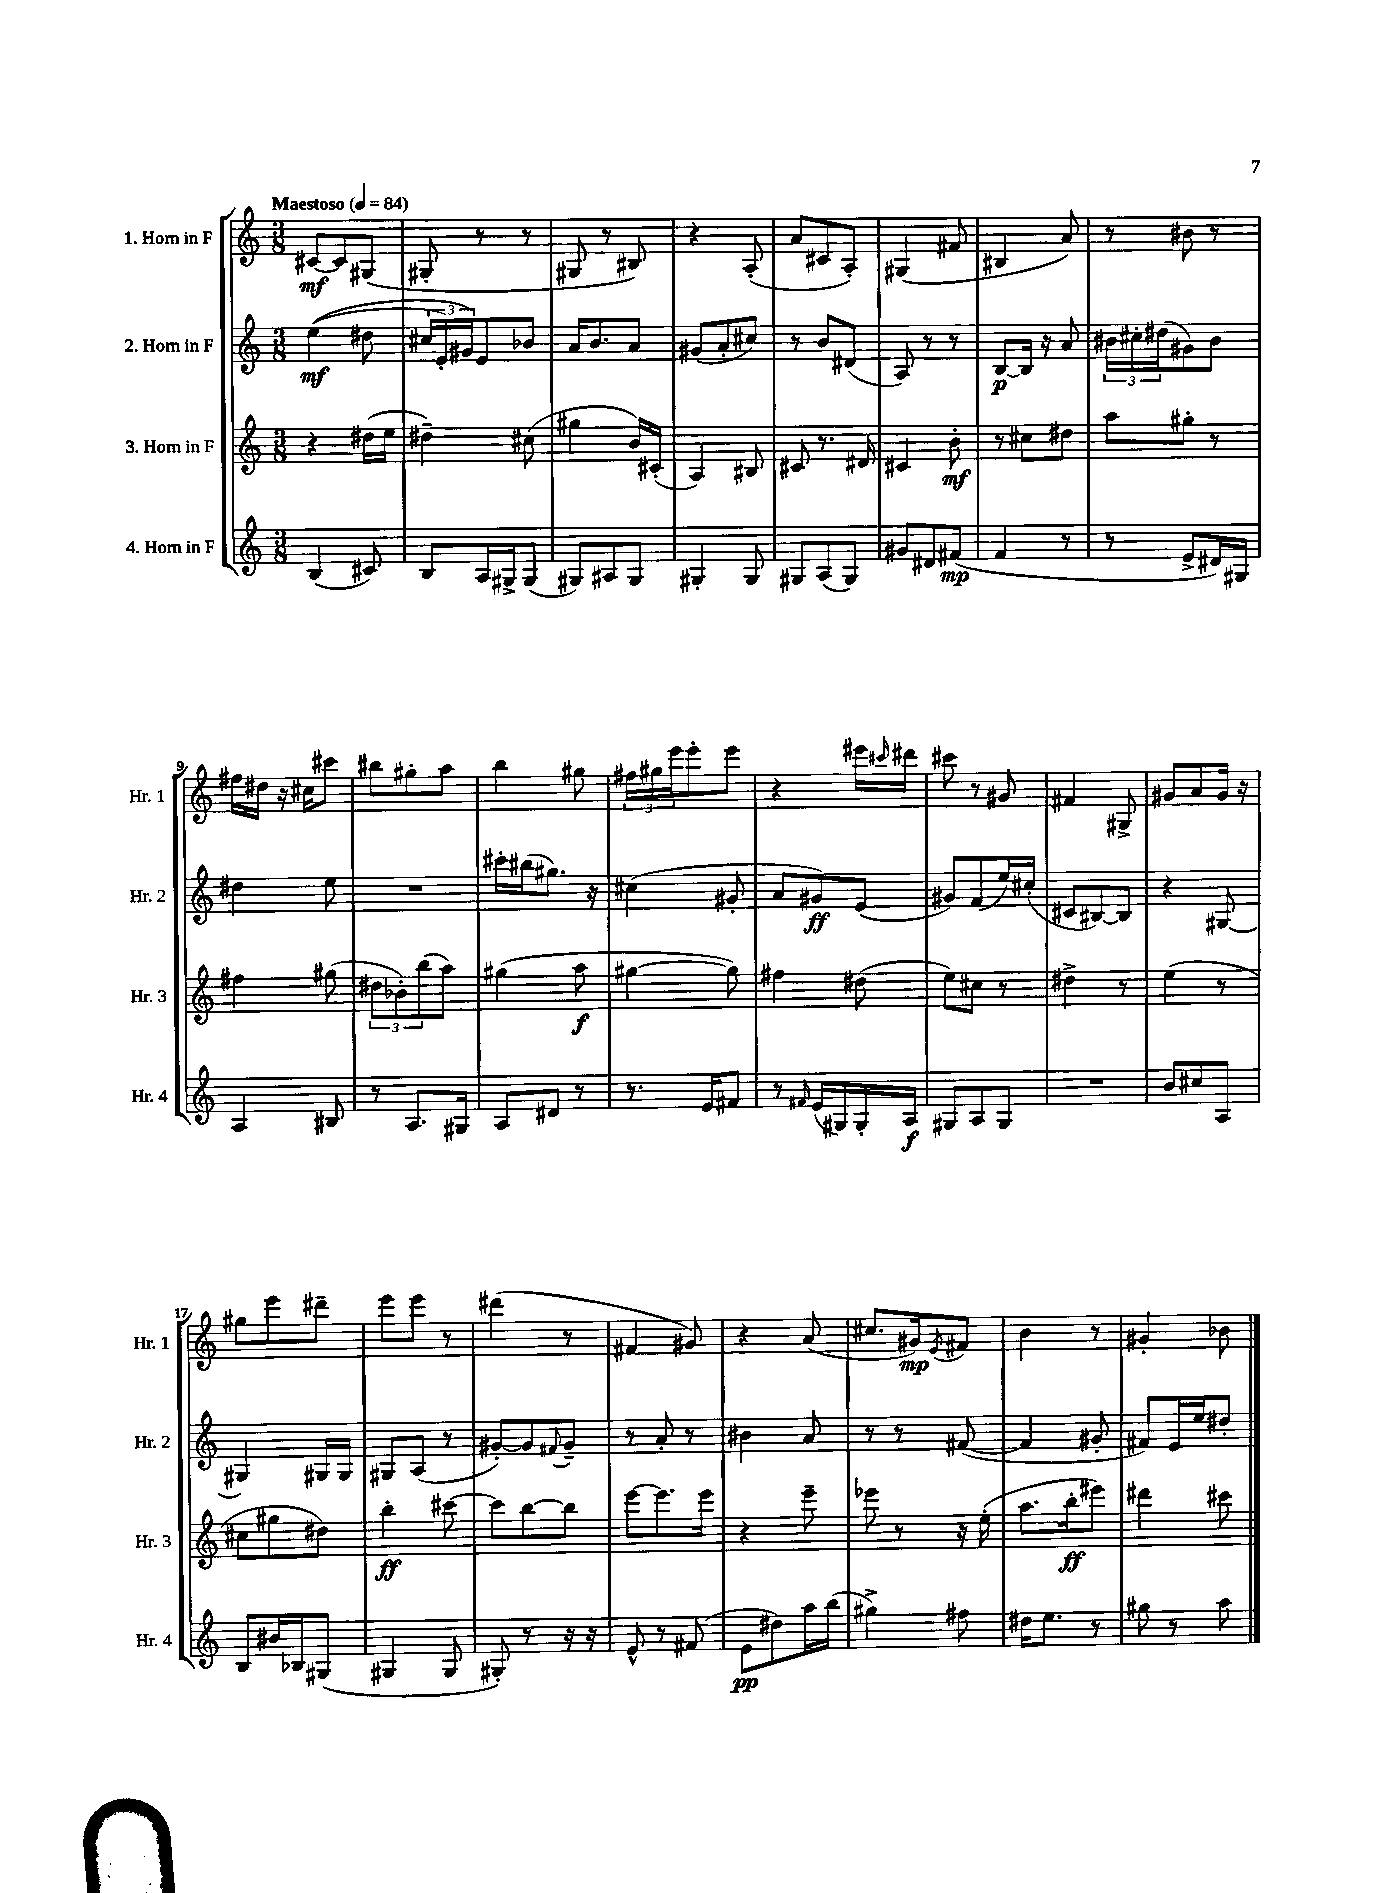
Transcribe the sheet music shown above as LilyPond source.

<<
\new StaffGroup <<
\new Staff = "s0" \with { instrumentName = "1. Horn in F" shortInstrumentName = "Hr. 1" } {
    \clef treble \key c \major \numericTimeSignature \time 3/8 \tempo "Maestoso" 4 = 84
    cis'8~\mf cis'8 gis8( |
    gis8-. r8 r8 |
    gis8 r8 bis8) |
    r4 a8-.( |
    a'8 cis'8 a8-.) |
    gis4( fis'8 |
    bis4 a'8) |
    r8 bis'8 r8 |
    fis''16 dis''16 r16 cis''16 cis'''8 |
    bis''8 gis''8-. a''8 |
    b''4 gis''8 |
    \tuplet 3/2 { fis''16 gis''16 e'''16 } e'''8-. e'''8 |
    r4 eis'''16 \grace { cis'''16 } dis'''16 |
    cis'''8 r8 gis'8 |
    fis'4 gis8-> |
    gis'8 a'8 gis'16 r16 |
    gis''8 e'''8 dis'''8-- |
    e'''8 e'''8 r8 |
    dis'''4( r8 |
    fis'4 gis'8) |
    r4 a'8( |
    cis''8. gis'16\mp) \acciaccatura { e'8 } fis'8 |
    b'4 r8 |
    gis'4-. bes'8 \bar "|." |
}
\new Staff = "s1" \with { instrumentName = "2. Horn in F" shortInstrumentName = "Hr. 2" } {
    \clef treble \key c \major \numericTimeSignature \time 3/8
    e''4\mf(\( dis''8 |
    \tuplet 3/2 { cis''16 e'16-.) gis'16\) } e'8 bes'8 |
    a'16 b'8. a'8 |
    gis'8( a'8-. cis''8) |
    r8 b'8 dis'8( |
    a8) r8 r8 |
    b8~\p b16 r16 a'8 |
    \tuplet 3/2 { bis'16 cis''16-. dis''16( } gis'8) bis'8 |
    dis''4 e''8 |
    R4. |
    cis'''16-. bis''16( gis''8.) r16 |
    cis''4( gis'8-. |
    a'8 gis'8\ff) e'8( |
    gis'8) f'8( e''16) cis''16-.( |
    cis'8 bis8~) bis8 |
    r4 gis8~ |
    gis4 gis16 gis16 |
    gis8 a8( r8 |
    gis'8~-.) gis'8 \appoggiatura { fis'8 } gis'8-- |
    r8 a'8-. r8 |
    bis'4 a'8 |
    r8 r8 fis'8~( |
    fis'4 gis'8-. |
    fis'8) e'16 e''16 dis''8-. \bar "|." |
}
\new Staff = "s2" \with { instrumentName = "3. Horn in F" shortInstrumentName = "Hr. 3" } {
    \clef treble \key c \major \numericTimeSignature \time 3/8
    r4 dis''16( e''16 |
    dis''4--) cis''8( |
    gis''4 b'16) cis'16-.( |
    a4) bis8 |
    cis'8 r8. dis'16 |
    cis'4 b'8-.\mf |
    r8 cis''8 dis''8 |
    a''8 gis''8-. r8 |
    fis''4 gis''8( |
    \tuplet 3/2 { dis''8 bes'8-.) b''8( } a''8) |
    gis''4( a''8\f |
    gis''4~ gis''8) |
    fis''4 dis''8( |
    e''8) cis''8 r8 |
    dis''4-> r8 |
    e''4( r8 |
    cis''8 gis''8 dis''8) |
    b''4-.\ff cis'''8~ |
    cis'''8 b''8~ b''8 |
    e'''8~ e'''8. e'''16 |
    r4 e'''8-- |
    ees'''8 r8 r16 e''16-.( |
    a''8. b''16-.\ff eis'''8) |
    dis'''4 cis'''8 \bar "|." |
}
\new Staff = "s3" \with { instrumentName = "4. Horn in F" shortInstrumentName = "Hr. 4" } {
    \clef treble \key c \major \numericTimeSignature \time 3/8
    b4( cis'8) |
    b8 a16 gis16-> gis8( |
    gis8) ais8 gis8 |
    gis4-. gis8 |
    gis8 a8( gis8) |
    gis'8 dis'8 fis'8\mp( |
    f'4 r8 |
    r8 e'8-> dis'16) gis16 |
    a4 bis8 |
    r8 a8. gis16 |
    a8 dis'8 r8 |
    r8. e'16 fis'8 |
    r8 \grace { fis'16 } e'16( gis16) gis16-. a16\f |
    gis8 a8 gis8 |
    R4. |
    b'8 cis''8 a8 |
    b8 bis'16 bes16 gis8( |
    gis4 gis8 |
    gis8-.) r8 r16 r16 |
    e'8-^ r8 fis'8( |
    e'8\pp dis''8) a''16 b''16( |
    gis''4->) fis''8 |
    dis''16 e''8. r8 |
    gis''8 r8 a''8 \bar "|." |
}
>>
>>
